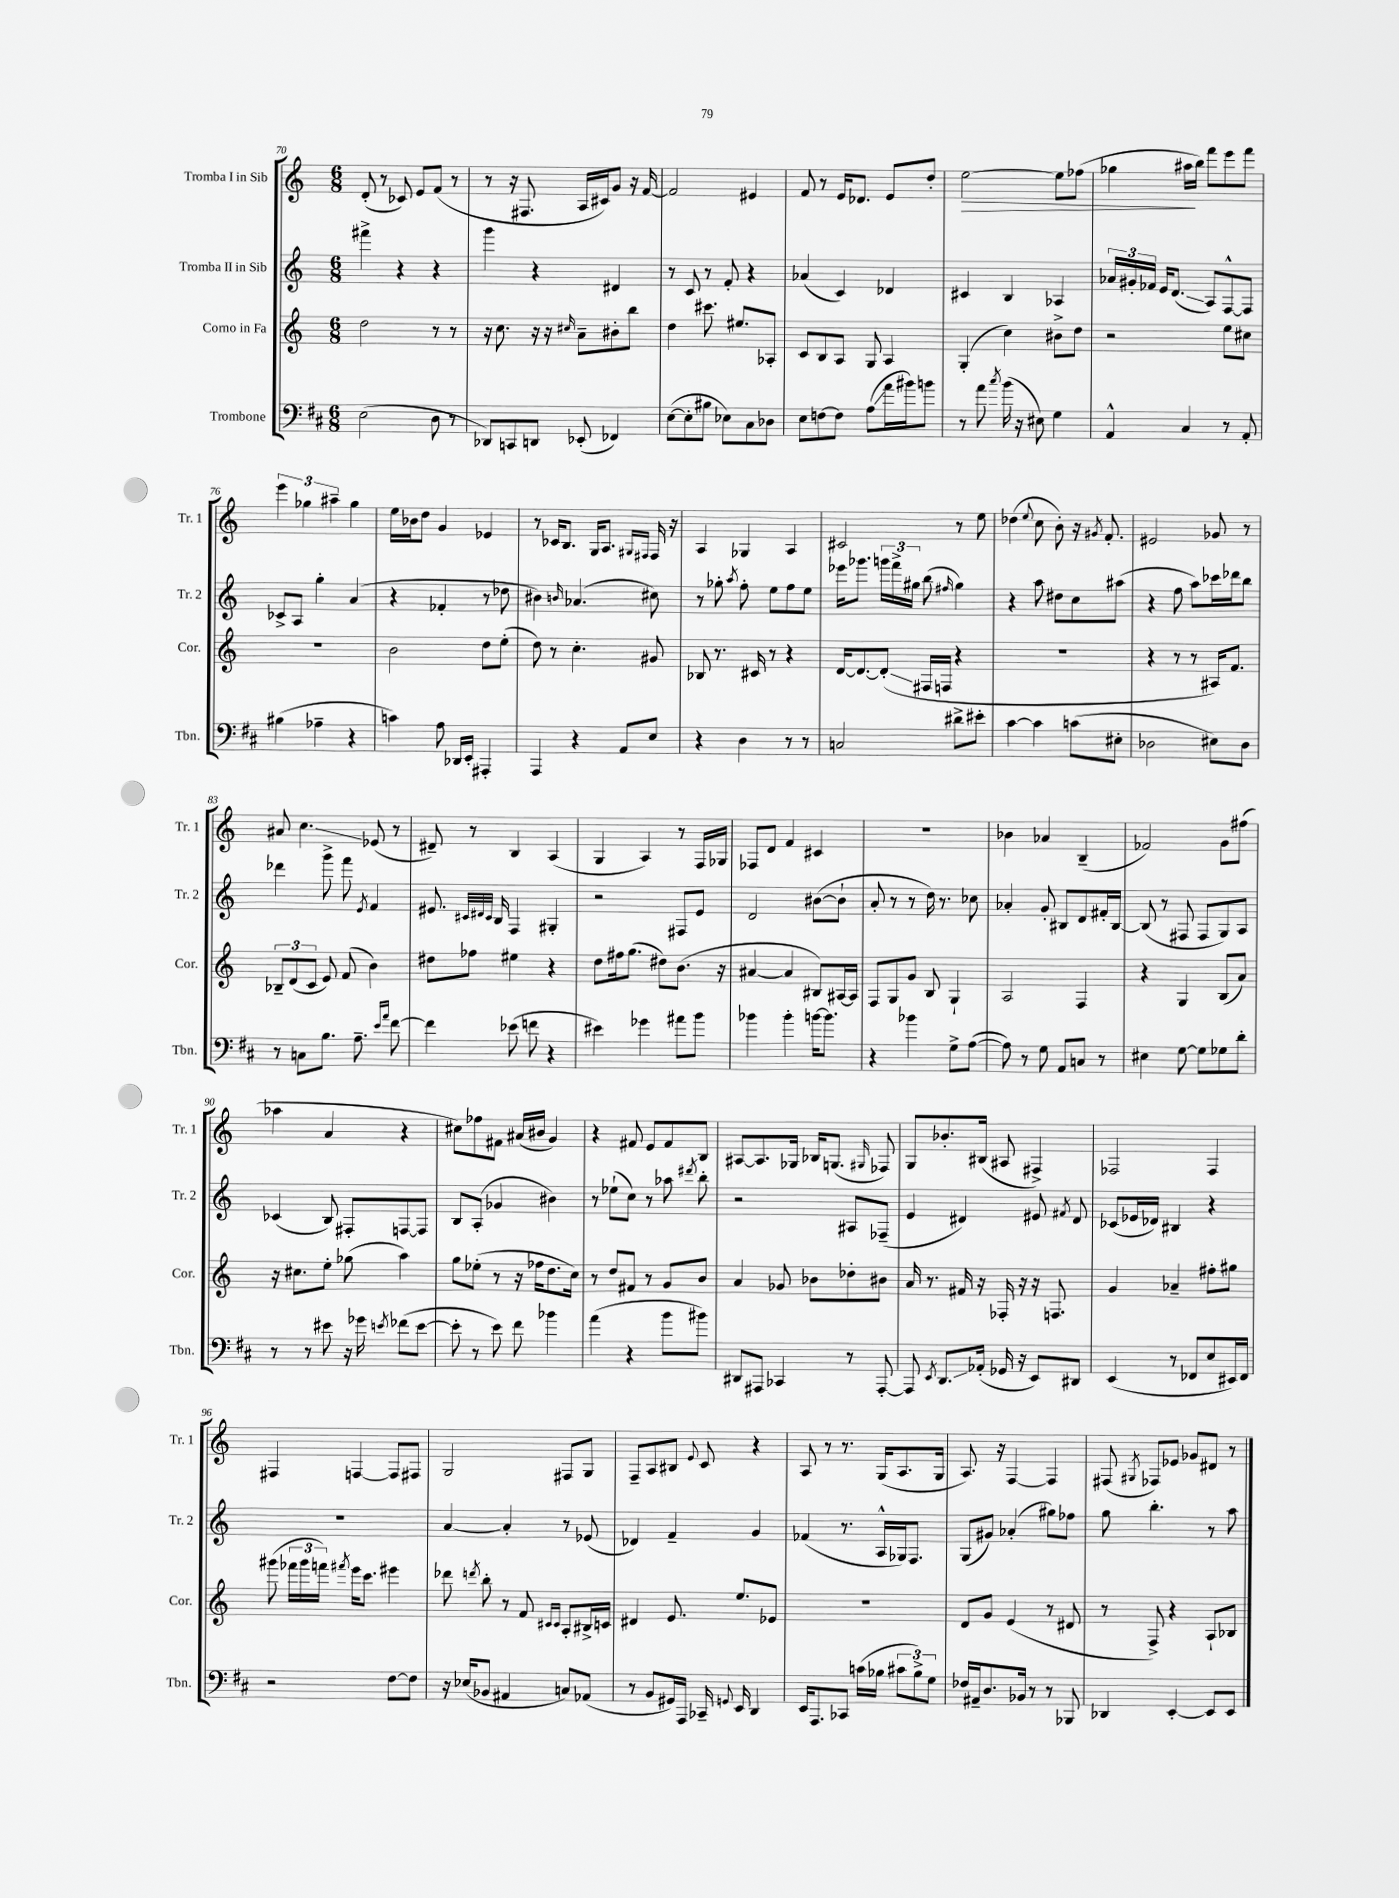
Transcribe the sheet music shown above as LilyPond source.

<<
\new StaffGroup <<
\new Staff = "s0" \with { instrumentName = "Tromba I in Sib" shortInstrumentName = "Tr. 1" } {
    \clef treble \key c \major \numericTimeSignature \time 6/8
    \autoBeamOff d'8-.( r8 ces'8) e'8[ f'8]( r8 |
    r8 r16 fis8. a16[ cis'16) g'8] r16 f'16~ |
    f'2 eis'4 |
    f'8 r8 e'16[ des'8.] e'8[ d''8]-. |
    e''2~\> e''8[ fes''8]( |
    ges''4 ais''16[\! b''16]) f'''8[ e'''8 f'''8] |
    \tuplet 3/2 { e'''4 ges''4 ais''4-- } ges''4 |
    e''16[ bes'16 d''8] g'4 ees'4 |
    r8 ces'16[ b8.] g16[ a8.] \grace { gis16[ fis16] } fis16 r16 |
    a4 ges4 a4 |
    cis'2 r8 e''8 |
    des''4( \appoggiatura { e''8 } c''8 b'8-.) r16 \acciaccatura { gis'8 } f'8.-. |
    eis'2 ges'8 r8 |
    ais'8 c''4.\glissando ees'8( r8 |
    dis'8--) r8 b4 a4( |
    g4 a4) r8 f16[ ges16] |
    fes8[ d'8] f'4 cis'4 |
    R2. |
    bes'4 aes'4 b4--( |
    fes'2) g'8[ fis''8]( |
    aes''4 a'4 r4 |
    cis''8[) fes''8 fis'8] ais'16[( bis'16] g'4) |
    r4 fis'8 e'8[ fis'8 b8] |
    ais8[~ ais8. ges16] bes16[ g8.]( \grace { gis16 } fes8) |
    g8[ bes'8.-. bis16]( ais8 fis4->) |
    fes2 fes4 |
    fis4 f4~ f8[ fis8] |
    g2 fis8[ g8] |
    f8[-- a8 bis8] \appoggiatura { e'8 } c'8 r4 |
    a8 r8 r8. g16[( a8. g16] |
    a8.) r16 f4~ f4 |
    fis8( \acciaccatura { gis8 } fes8[) ees'8] ges'8[ dis'8] r8 \bar "|." |
}
\new Staff = "s1" \with { instrumentName = "Tromba II in Sib" shortInstrumentName = "Tr. 2" } {
    \clef treble \key c \major \numericTimeSignature \time 6/8
    \autoBeamOff fis'''4-> r4 r4 |
    g'''4 r4 dis'4 |
    r8 c'8 r8 f'8-. r4 |
    aes'4( c'4) des'4 |
    cis'4 b4 aes4 |
    \tuplet 3/2 { aes'16[ gis'16-. fes'16] } e'16[ d'8.]\glissando( a8[) f8~-^ f8] |
    ces'8[-> a8] g''4-. a'4( |
    r4 fes'4-. r8 des''8 |
    bis'4) \grace { b'16 } aes'4.( cis''8) |
    r8 ges''8-. \acciaccatura { a''8 } f''8-. e''8[ f''8 e''8] |
    ees'''16[ ges'''8.] \tuplet 3/2 { g'''16[ f'''16-> gis''16] } b''8( \grace { fis''16 } gis''4) |
    r4 a''8 dis''8[ c''8 ais''8]( |
    r4 f''8 a''8[) ces'''16 des'''16 b''8] |
    des'''4 g'''8-> f'''8 \acciaccatura { e'8 } f'4 |
    eis'8. \grace { cis'32[ dis'32 cis'32] } b16 f4 gis4-. |
    r2 fis8[ e'8] |
    d'2 bis'8[~( bis'8]-! |
    a'8-. r8 r8 d''16) r8. ces''8 |
    aes'4-. g'8-. bis8[ d'8 fis'16-. bis16]~ |
    bis8( r8 fis8 fis8[ g8) a8] |
    ces'4( b8) fis8[-. f8~ f8] |
    b8[ a8]-.( ges'4 bis'4) |
    r8 ees''8[-!( c''8]) r8 aes''8 \acciaccatura { dis'''8 } b''8-. |
    r2 ais8[ fes8]--( |
    e'4 dis'4) eis'8 \acciaccatura { fis'8 } dis'8 |
    ces'8[( ees'16 des'16]) bis4 r4 |
    R2. |
    a'4~ a'4-. r8 ees'8( |
    des'4) f'4-- g'4 |
    fes'4( r8. a16[-^ ges16) f8.] |
    g8[( gis'8]) aes'4-.( gis''8[) fes''8] |
    g''8 b''4.-. r8 a''8 \bar "|." |
}
\new Staff = "s2" \with { instrumentName = "Corno in Fa" shortInstrumentName = "Cor." } {
    \clef treble \key c \major \numericTimeSignature \time 6/8
    \autoBeamOff d''2 r8 r8 |
    r16 c''8. r16 r16 \grace { cis''16 } a'8[-- bis'8-. b''8] |
    d''4 cis'''8. eis''8.[ aes8]-. |
    c'8[ b8 a8] g8 a4 |
    g4-.( c''4) bis'8[-> d''8] |
    r2 e''8[ cis''8] |
    R2. |
    b'2 d''8[ e''8]-.( |
    d''8) r8 c''4.-. gis'8 |
    bes8 r8. cis'16 r8 r4 |
    d'16[~ d'8.~ d'8]-.\glissando( fis16[ f16] r4 |
    R2. |
    r4 r8 r8 ais16[) f'8.] |
    \tuplet 3/2 { bes8[-- d'8( c'8] } e'8) f'8( b'4) |
    dis''8[ fes''8] eis''4 r4 |
    d''8[ fis''16 g''8.]( dis''8[) b'8.]( r16 |
    ais'4~ ais'4 bis8[) ais16~ ais16] |
    f8[ g8 g'8] b8 g4-! |
    a2 f4 |
    r4 g4 b8[( a'8]) |
    r16 cis''8.[ e''8]-. ges''8( a''4) |
    g''8[ ees''8]-.( r8 r16 fes''16[ d''8. c''16]) |
    r8 d''8[ fis'8] r8 g'8[ b'8] |
    a'4 ges'8 bes'8[ des''8-. bis'8] |
    a'16 r8. fis'16 r16 fes16-. r16 r16 f8. |
    g'4 aes'4-- fis''8[-. gis''8] |
    gis'''8( \tuplet 3/2 { fes'''16[ gis'''16 f'''16]) } \acciaccatura { fis'''8 } e'''16[ c'''8.] eis'''4 |
    des'''8 \acciaccatura { d'''8 } b''8-. r8 f'8 \grace { cis'16[ cis'16] } a8[-. bis16-> c'16] |
    dis'4 e'8. e''8.[ ees'8] |
    R2. |
    d'8[ g'8] e'4( r8 dis'8 |
    r8 f8->) r4 a8[-! bes8] \bar "|." |
}
\new Staff = "s3" \with { instrumentName = "Trombone" shortInstrumentName = "Tbn." } {
    \clef bass \key d \major \numericTimeSignature \time 6/8
    \autoBeamOff e2( d8 r8 |
    des,8[) c,8 d,8] ees,8-.( fes,4) |
    e8[~( e8-. bis8] ees8[) cis8 des8] |
    e8[ f8~ f8] a8[\glissando( a'16 bis'16) b'8] |
    r8 a'8 \acciaccatura { cis''8 } b'16( r16 eis8) g4 |
    a,4-^ cis4 r8 a,8-. |
    bis4( aes4-- r4 |
    c'4) a8 des,16[ e,16]-. ais,,4-. |
    a,,4 r4 a,8[ e8] |
    r4 d4 r8 r8 |
    c2 dis'8[-> eis'8]-. |
    cis'4~ cis'4 c'8[( eis8]-. |
    des2 eis8[) des8] |
    r8 c8[ b8.] a8.-- \grace { e'16[ a'16] } fis'8~ |
    fis'4 ees'8( f'8 r4 |
    eis'4) ges'4 ais'8[ b'8] |
    bes'4 bes'4-. b'16[~ b'8.] |
    r4 bes'4 g8[-> a8]~( |
    a8) r8 g8 a,8[ c8] r8 |
    eis4 g8~ g8[ ges8 d'8]-. |
    r8 r8 eis'8 r16 ges'16 \acciaccatura { e'8 } fes'8[( e'8]~ |
    e'8-. r8 e'8) fis'8 bes'4 |
    a'4( r4 b'8[ bis'8]) |
    dis,8[ ais,,8] ces,4 r8 ais,,8~-. |
    ais,,8 \acciaccatura { e,8 } d,8.[\glissando aes,16]-.( ges,16 r16 e,8[) dis,8] |
    e,4( r8 fes,8[ e8 eis,16) fes,16] |
    r2 fis8[~ fis8] |
    r16 ees16[( bes,8] ais,4 c8[) aes,8]( |
    r8 b,8[ gis,16) a,,16] ces,16-- \appoggiatura { g,8 } e,16 d,4 |
    e,16[ a,,8. ces,8] c'16[( bes16] \tuplet 3/2 { cis'8[ bes8->) g8] } |
    fes16[ ais,16-- d8. bes,16] r8 r8 bes,,8 |
    des,4 e,4~-. e,8[ e,8] \bar "|." |
}
>>
>>
\layout { \context { \Score currentBarNumber = #70 } }
